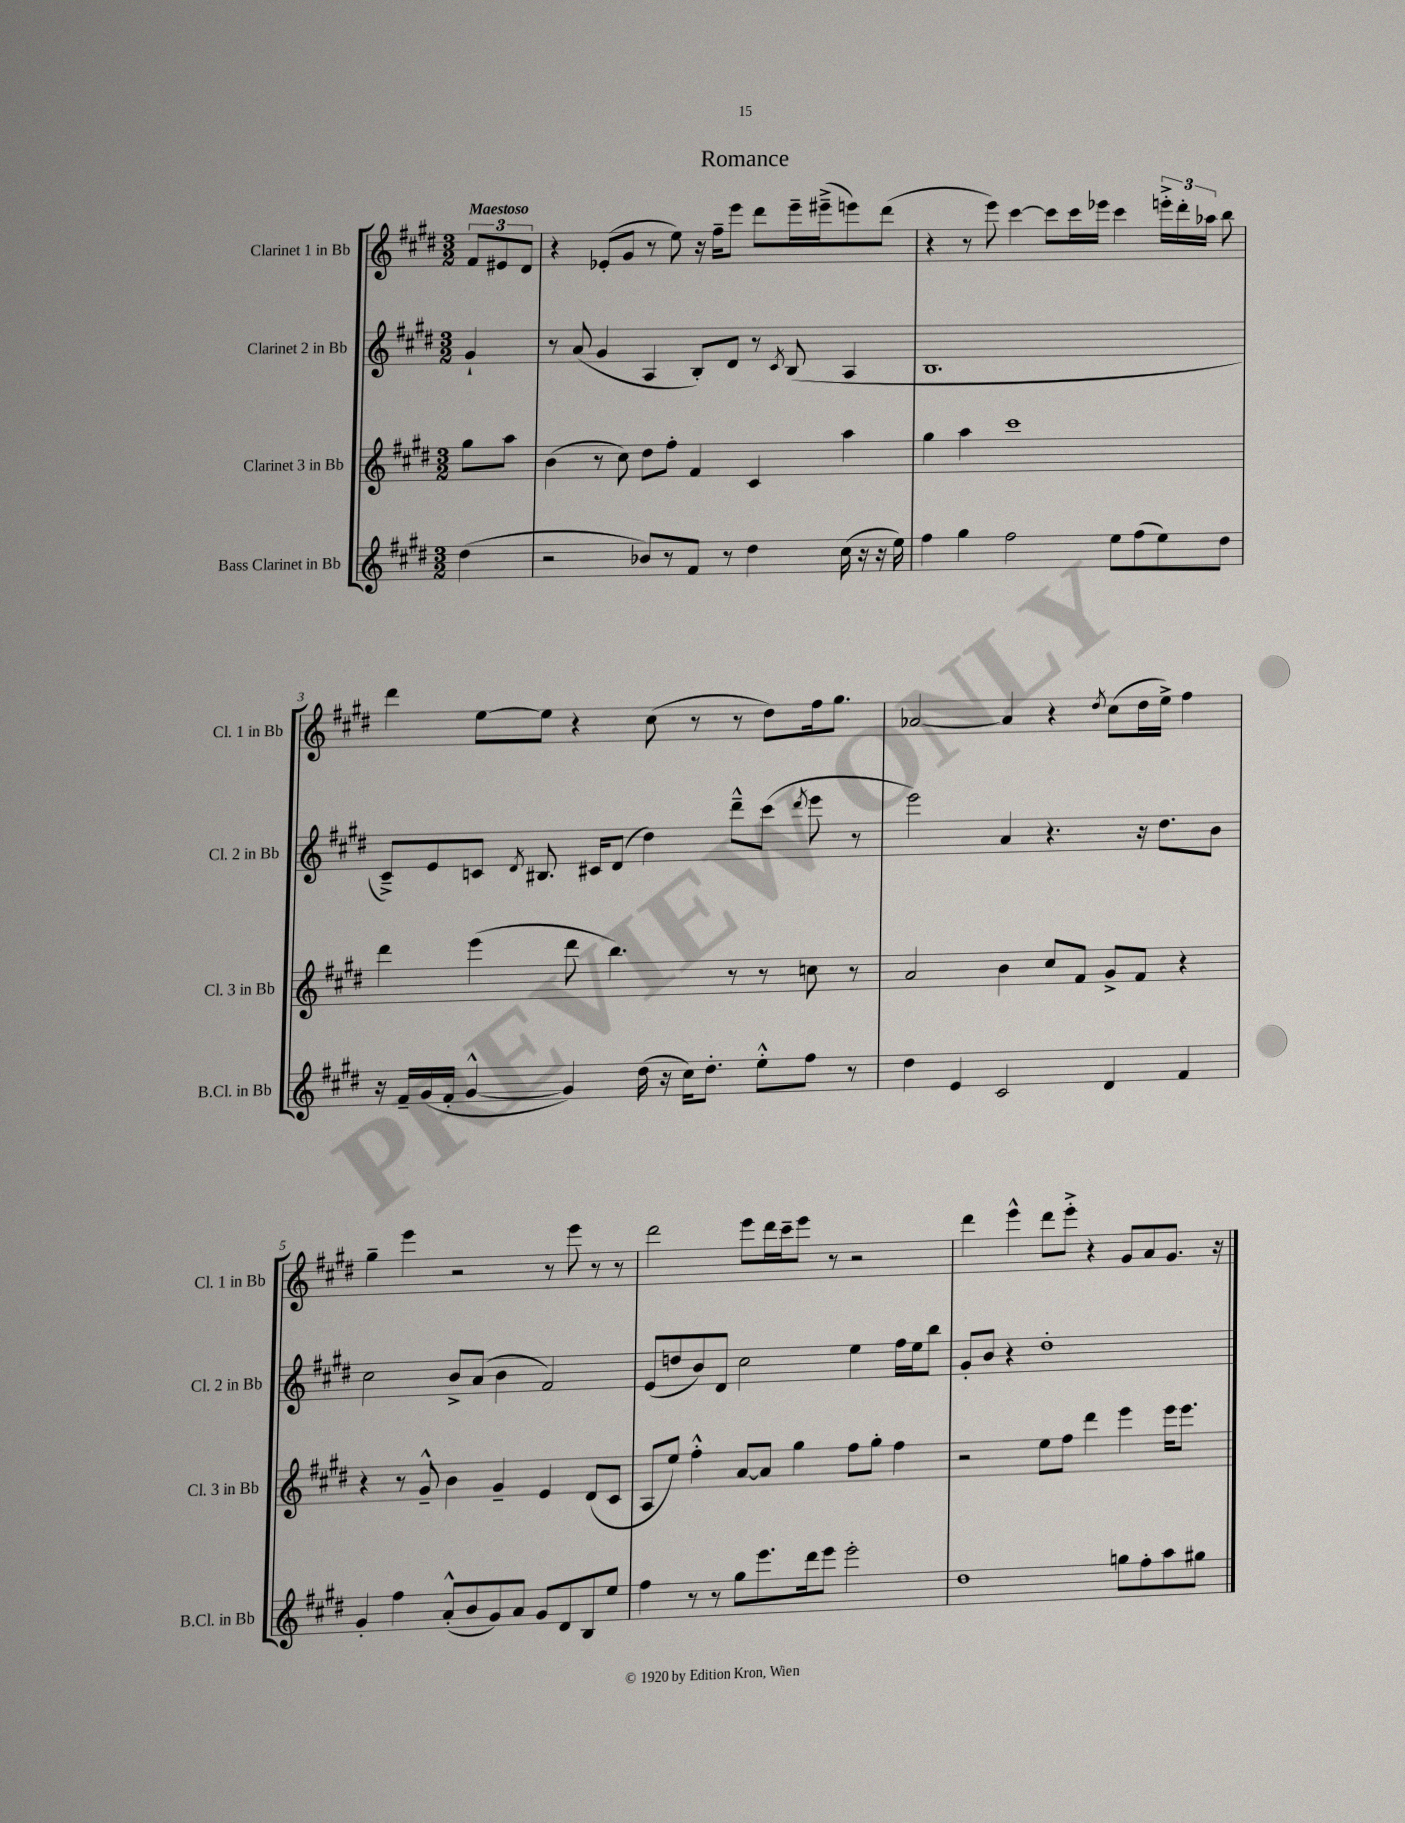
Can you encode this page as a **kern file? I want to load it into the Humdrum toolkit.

**kern	**kern	**kern	**kern
*part4	*part3	*part2	*part1
*staff4	*staff3	*staff2	*staff1
*I"Bass Clarinet in Bb	*I"Clarinet 3 in Bb	*I"Clarinet 2 in Bb	*I"Clarinet 1 in Bb
*I'B.Cl. in Bb	*I'Cl. 3 in Bb	*I'Cl. 2 in Bb	*I'Cl. 1 in Bb
*clefG2	*clefG2	*clefG2	*clefG2
*k[f#c#g#d#]	*k[f#c#g#d#]	*k[f#c#g#d#]	*k[f#c#g#d#]
*M3/2	*M3/2	*M3/2	*M3/2
=	=	=	=
!	!	!	!LO:TX:a:B:t=Maestoso
(4dd#\	8gg#\L	4g#`/	12f#/L
.	.	.	12e#X/
.	8aa\J	.	.
.	.	.	12d#/J
=1	=1	=1	=1
2r	(4b\	8r	4r
.	.	(8a/	.
.	8r	4g#/	(8e-X'/L
.	8cc#\)	.	8g#/J
8b-X/L)	8dd#\L	4A/	8r
8r	8ff#'\J	.	8ee\)
8f#/J	4f#/	8B'/L)	16r
.	.	.	16ff#~\KL
8r	.	8d#/J	8eee\J
4dd#\	4c#/	8r	8ddd#\L
.	.	8qc#/	.
.	.	(8B/	16eee~\L
.	.	.	(16eee#X~^\J
(16cc#\	4aa\	4A/	8eeen\)
16r	.	.	.
16r	.	.	(8ddd#\J
16ee\)	.	.	.
=2	=2	=2	=2
4ff#\	4gg#\	1.B	4r
4gg#\	4aa\	.	8r
.	.	.	8eee\)
2ff#\	1ccc#	.	[4ccc#\
.	.	.	8ccc#\L]
.	.	.	16ccc#\L
.	.	.	16eee-X\JJ
8ee\L	.	.	4ccc#\
(8ff#\	.	.	.
8ee\)	.	.	24eeen'^\LL
.	.	.	24ddd#'\
.	.	.	24aa-X\JJ
8dd#\J	.	.	8bb\
!!LO:LB:g=z
=3	=3	=3	=3
16r	4ddd#\	8c#~^/L)	4ddd#\
16f#~/LL	.	.	.
(16g#/	.	8e/	.
16f#'/JJ	.	.	.
[4g#^^/	(4eee\	8cn/J	[8ee\L
.	.	8qd#/	.
.	.	8.B#X/	8ee\J]
4g#/])	8ddd#\	.	4r
.	.	16c#X/KL	.
.	4.bb\)	(8d#/J	.
(16dd#\	.	4dd#\)	(8cc#\
16r	.	.	.
16cc#\KL)	.	.	8r
8.dd#'\J	.	.	.
.	8r	8ddd#~^^\L	8r
8ee'^^\L	8r	(8ccc#\J	8dd#\L)
.	.	8qddd#/	.
8ff#\J	8ccn\	8eee\	16ff#\k
.	.	.	8.gg#\J
8r	8r	8r	.
=4	=4	=4	=4
4dd#\	2a/	2eee\)	[2a-X/
4e/	.	.	.
2c#/	4b\	4a/	4a-/]
.	8cc#/L	4.r	4r
.	8f#/J	.	.
.	.	.	8qdd#/
4d#/	8g#^/L	.	(8cc#\L
.	8f#/J	16r	16dd#\L
.	.	8.dd#\L	16ee^\JJ)
4f#/	4r	.	4ff#\
.	.	8b\J	.
!!LO:LB:g=z
=5	=5	=5	=5
4g#'/	4r	2cc#\	4gg#~\
4ff#\	8r	.	4eee\
.	8g#~^^/	.	.
(8a'^^/L	4b\	8b^/L	2r
8b/	.	(8a/J	.
8g#/)	4g#~/	4b\	.
8a/J	.	.	.
8g#/L	4e/	2f#/)	8r
8d#/	.	.	8eee\
8B/	(8d#/L	.	8r
8ee/J	8c#/J	.	8r
=6	=6	=6	=6
4ff#\	8A/L	(8e/L	2ddd#\
.	8ee/J)	8ddn/	.
8r	4ff#'^^\	8b/)	.
8r	.	8d#/J	.
8gg#\L	[8a/L	2cc#\	8eee\L
8.eee\	8a/J]	.	16ddd#\L
.	.	.	16ccc#~\J
.	4gg#\	.	8eee\J
16ddd#\k	.	.	.
8eee\J	.	.	8r
2eee'\	8ff#\L	4ee\	2r
.	8gg#'\J	.	.
.	4ff#\	16ff#\LL	.
.	.	16ee\J	.
.	.	8bb\J	.
=7	=7	=7	=7
1dd#	2r	8g#'/L	4ddd#\
.	.	8b/J	.
.	.	4r	4eee^^\
.	8ee\L	1dd#'	8ddd#\L
.	8ff#\J	.	8eee'^\J
.	4ddd#\	.	4r
8ggn\L	4eee\	.	8g#/L
8ff#'\	.	.	8a/
8aa\	16eee\KL	.	8.g#/J
.	8.eee\J	.	.
8gg#X\J	.	.	.
.	.	.	16r
==	==	==	==
*-	*-	*-	*-
